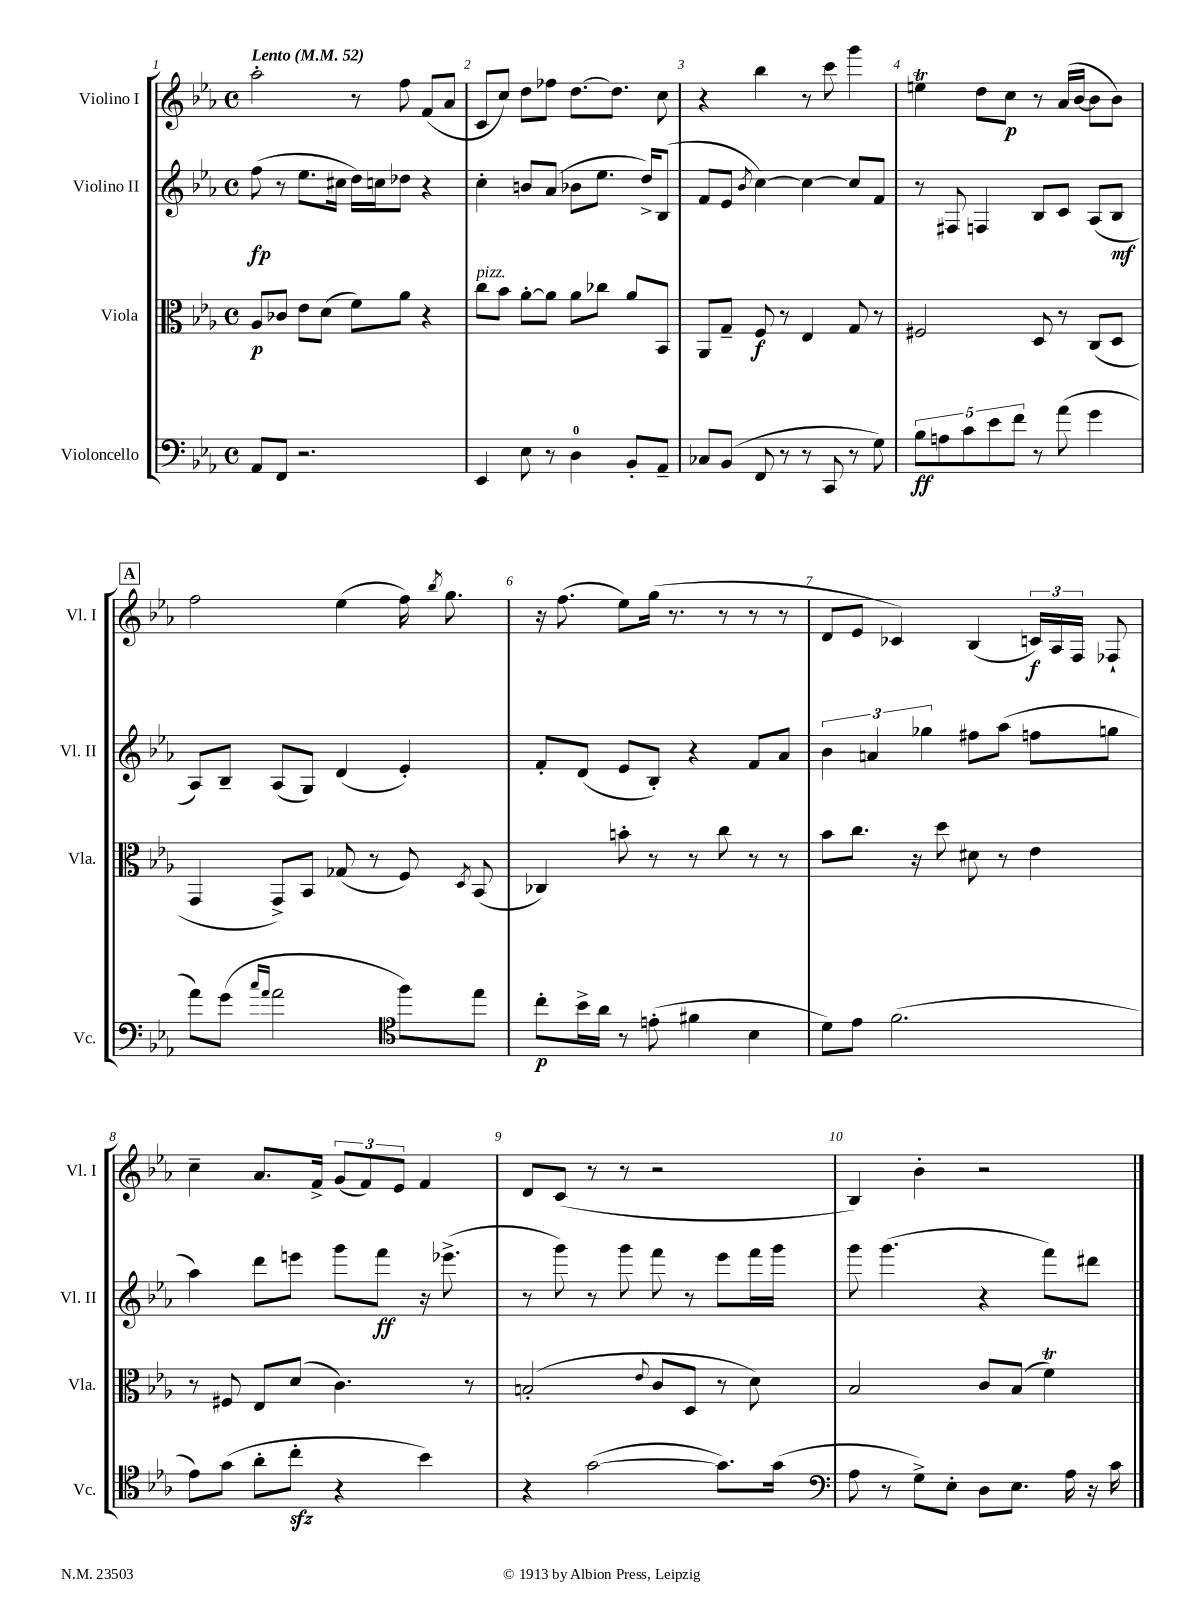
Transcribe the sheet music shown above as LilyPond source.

<<
\new StaffGroup <<
\new Staff = "s0" \with { instrumentName = "Violino I" shortInstrumentName = "Vl. I" } {
    \clef treble \key ees \major \defaultTimeSignature \time 4/4 \tempo "Lento" 4 = 52
    \autoBeamOff aes''2-. r8 f''8 f'8[( aes'8] |
    c'8[ c''8]) d''8[ fes''8] d''8.[~ d''8.] c''8 |
    r4 bes''4 r8 c'''8 g'''4 |
    e''4\trill d''8[ c''8]\p r8 aes'16[( bes'16]~ bes'8[ bes'8]) |
    \mark \markup { \box "A" } f''2 ees''4( f''16) \acciaccatura { bes''8 } g''8. |
    r16 f''8.( ees''8[) g''16]( r8. r8 r8 r8 |
    d'8[ ees'8] ces'4) bes4( \tuplet 3/2 { c'16[\f) aes16 f16] } fes8-! |
    c''4-- aes'8.[ f'16]-> \tuplet 3/2 { g'8[( f'8) ees'8] } f'4 |
    d'8[ c'8]( r8 r8 r2 |
    bes4) bes'4-. r2 \bar "|." |
}
\new Staff = "s1" \with { instrumentName = "Violino II" shortInstrumentName = "Vl. II" } {
    \clef treble \key ees \major \defaultTimeSignature \time 4/4
    \autoBeamOff f''8\fp( r8 ees''8.[ cis''16] d''16[) c''16 des''8] r4 |
    c''4-. b'8[ aes'8]( bes'8[ ees''8.] d''16[->) bes8]( |
    f'8[ ees'8] \acciaccatura { bes'8 } c''4~) c''4~ c''8[ f'8] |
    r8 fis8 f4 bes8[ c'8] aes8[( bes8]\mf |
    \mark \markup { \box "A" } aes8[) bes8]-- aes8[( g8]) d'4( ees'4-.) |
    f'8[-. d'8]( ees'8[ bes8]-.) r4 f'8[ aes'8] |
    \tuplet 3/2 { bes'4 a'4 ges''4 } fis''8[ aes''8]( f''8[ g''8] |
    aes''4) d'''8[ e'''8] g'''8[ f'''8]\ff r16 ees'''8.->( |
    r8 g'''8) r8 g'''8 f'''8 r8 ees'''8[ f'''16 g'''16] |
    g'''8 g'''4.( r4 f'''8[) dis'''8] \bar "|." |
}
\new Staff = "s2" \with { instrumentName = "Viola" shortInstrumentName = "Vla." } {
    \clef alto \key ees \major \defaultTimeSignature \time 4/4
    \autoBeamOff aes8[\p ces'8] ees'8[ d'8]( f'8[) aes'8] r4 |
    c''8[^\markup { \italic "pizz." } bes'8] aes'8[~-. aes'8] aes'8[ ces''8] aes'8[ bes,8] |
    aes,8[ g8]-- f8\f r8 ees4 g8 r8 |
    fis2 d8 r8 c8[( d8] |
    \mark \markup { \box "A" } g,4 g,8[->) bes,8] ges8( r8 f8) \acciaccatura { d8 } bes,8( |
    ces4) b'8-. r8 r8 c''8 r8 r8 |
    bes'8[ c''8.] r16 d''8 dis'8 r8 ees'4 |
    r8 fis8 ees8[ d'8]( c'4.) r8 |
    b2-.( \appoggiatura { ees'8 } c'8[ d8] r8 d'8) |
    bes2 c'8[ bes8]( f'4\trill) \bar "|." |
}
\new Staff = "s3" \with { instrumentName = "Violoncello" shortInstrumentName = "Vc." } {
    \clef bass \key ees \major \defaultTimeSignature \time 4/4
    \autoBeamOff aes,8[ f,8] r2. |
    ees,4 ees8 r8 d4-0 bes,8[-. aes,8]-- |
    ces8[ bes,8]( f,8 r8 r8 c,8 r8 g8) |
    \tuplet 5/4 { bes8[\ff a8 c'8 ees'8 f'8] } r8 aes'8( g'4 |
    \mark \markup { \box "A" } aes'8[) g'8]( \grace { c''16[ aes'16] } aes'2 \clef tenor f''8[) ees''8] |
    c''8[-.\p bes'16-> aes'16] r8 e'8-.( fis'4 bes4 |
    d'8[) ees'8] f'2.( |
    ees'8[) g'8]( aes'8[-. c''8]-.\sfz r4 bes'4) |
    r4 g'2~( g'8.[) g'16]( |
    \clef bass aes8 r8 g8[->) ees8]-. d8[ ees8.] aes16 r16 c'16 \bar "|." |
}
>>
>>
\layout { \context { \Score \override BarNumber.break-visibility = ##(#f #t #t) barNumberVisibility = #all-bar-numbers-visible } }
